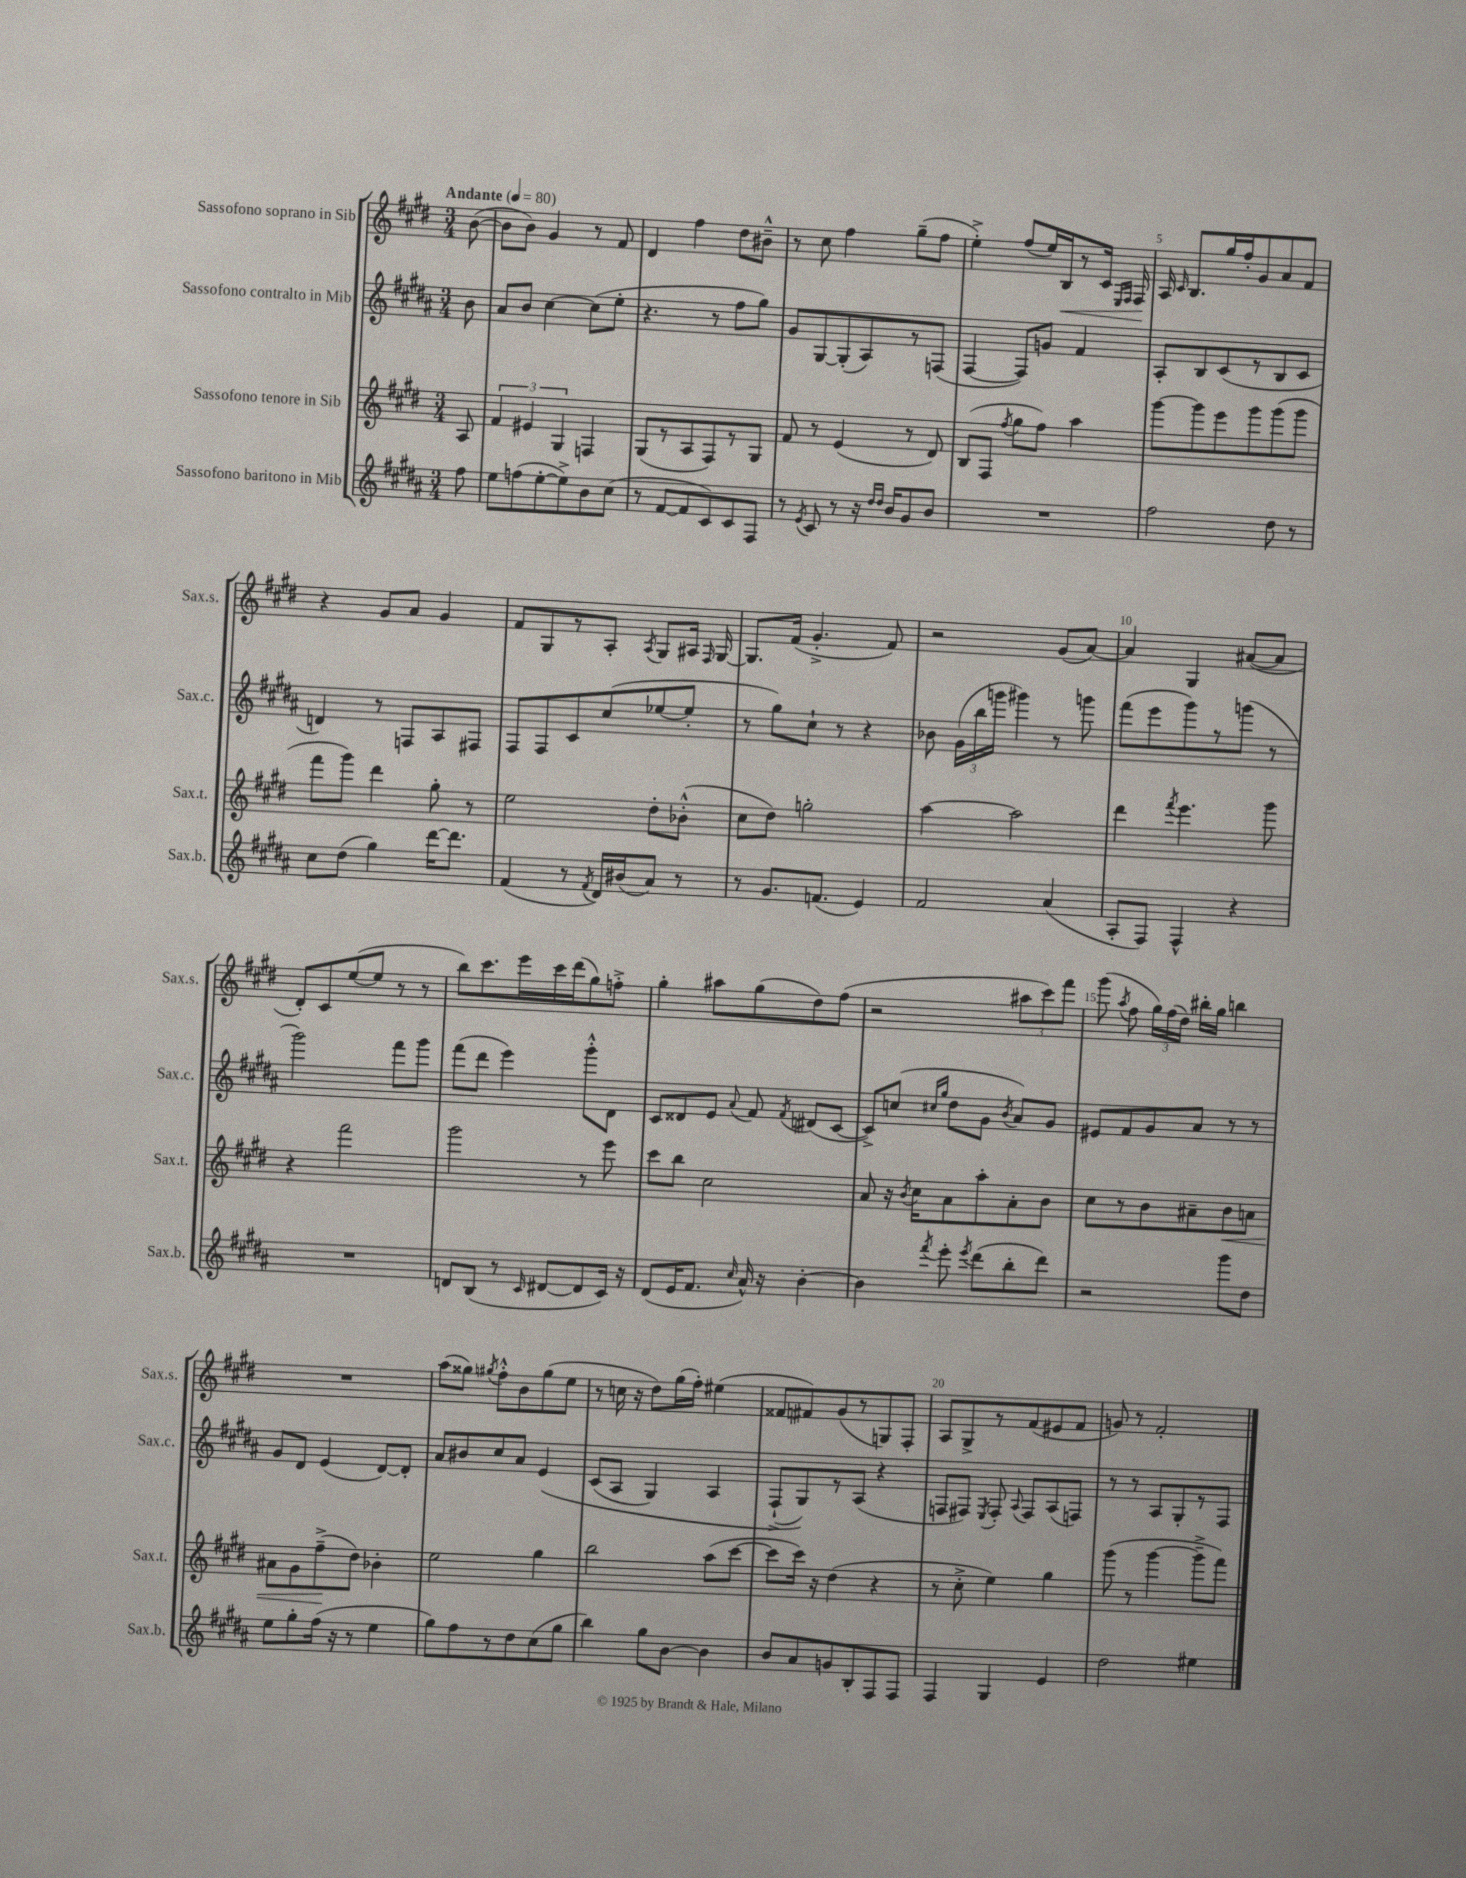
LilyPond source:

<<
\new StaffGroup <<
\new Staff = "s0" \with { instrumentName = "Sassofono soprano in Sib" shortInstrumentName = "Sax.s." } {
    \clef treble \key e \major \numericTimeSignature \time 3/4 \partial 8 \tempo "Andante" 4 = 80
    \autoBeamOff b'8~( |
    b'8[ b'8]) gis'4 r8 fis'8 |
    dis'4 fis''4 dis''8[ bis'8]---^ |
    r8 cis''8 fis''4 gis''8[--( fis''8] |
    e''4-.->) fis''8[( e''16) b16\< r8 cis'16] \grace { e16[ fis16] } fis16\! |
    a16 \grace { cis'16 } b8.[ gis''16 fis''16-. gis'8 a'8 fis'8] |
    r4 gis'8[ a'8] gis'4 |
    fis'8[ gis8 r8 a8]-. \acciaccatura { a8 } gis8[ ais16] \grace { fis16 } gis16~ |
    gis8.[ fis'16]( gis'4.-.-> fis'8) |
    r2 gis'8[( a'8]~) |
    a'4 gis4 ais'8[~( ais'8] |
    dis'8[-.) cis'8 e''8~( e''8] r8 r8 |
    b''8[) cis'''8. e'''16 cis'''16 dis'''16( gis''8) f''8]-.-> |
    gis''4-. ais''8[ gis''8( dis''8) fis''8]( |
    r2 \tuplet 3/2 { ais''8[ cis'''8) fis'''8] } |
    gis'''8( \acciaccatura { a''8 } fis''8 \tuplet 3/2 { gis''16[) fis''16( dis''16]) } bis''16[-. gis''16] b''4 |
    R2. |
    a''8[( gisis''8]) \acciaccatura { gis''8 } fis''8[-.-^ b'8 gis''8( e''8] |
    r8 c''16 r16 dis''8[) gis''16( fis''16]-.) eis''4( |
    fisis'8[ fis'8) gis'8( r8 g8) fis8]-. |
    a8[ gis8-> r8 fis'8( eis'8 fis'8] |
    g'8) r8 fis'2-. \bar "|." |
}
\new Staff = "s1" \with { instrumentName = "Sassofono contralto in Mib" shortInstrumentName = "Sax.c." } {
    \clef treble \key b \major \numericTimeSignature \time 3/4 \partial 8
    \autoBeamOff b'8 |
    ais'8[ b'8] cis''4~ cis''8[( e''8]-. |
    r4. r8 fis''8[ gis''8]) |
    gis'8[ gis8~ gis8-.( ais8) r8 f8]( |
    fis4~ fis8[) g'8] fis'4 |
    ais8[-. b8 cis'8( r8 b8 cis'8] |
    d'4) r8 f8[ ais8 fis8] |
    fis8[ fis8 cis'8 cis''8( ees''8~ ees''8]-. |
    r8 gis''8[) cis''8]-! r8 r4 |
    bes'8 \tuplet 3/2 { gis'16[( b''16 g'''16] } gis'''4) r8 g'''8 |
    fis'''8[( e'''8 gis'''8) r8 g'''8]( r8 |
    gis'''2) fis'''8[ gis'''8] |
    fis'''8[( dis'''8] e'''4) gis'''8[-.-^ dis'8] |
    cis'8[ disis'8 e'8] \appoggiatura { ais'8 } fis'8 \acciaccatura { fis'8 } dis'8[( cis'8]~ |
    cis'8[->) c''8]( \grace { cis''16[ gis''16] } dis''8[ gis'8] \acciaccatura { b'8 } ais'8[) gis'8] |
    eis'8[ fis'8 gis'8 ais'8] r8 r8 |
    gis'8[ dis'8] e'4( dis'8[~) dis'8]-. |
    ais'8[ bis'8 cis''8 ais'8] e'4\( |
    cis'8[( ais8] gis4) ais4 |
    fis8[-!->( gis8)\) r8 ais8]( r4 |
    f8[ fis8]) \acciaccatura { e8 } fis8-. \appoggiatura { ais8 } fis8[ ais8( f8]) |
    r8 r8 ais8[ gis8-. r8 fis8] \bar "|." |
}
\new Staff = "s2" \with { instrumentName = "Sassofono tenore in Sib" shortInstrumentName = "Sax.t." } {
    \clef treble \key e \major \numericTimeSignature \time 3/4 \partial 8
    \autoBeamOff a8 |
    \tuplet 3/2 { fis'4 eis'4 gis4 } f4 |
    gis8[( r8 a8 fis8) r8 gis8] |
    fis'8 r8 e'4( r8 dis'8) |
    b8[( fis8] \acciaccatura { fis''8 } gis''8[ fis''8]) a''4 |
    gis'''8[~ gis'''8 e'''8 gis'''8 gis'''8( gis'''8] |
    fis'''8[ gis'''8]) dis'''4 gis''8-. r8 |
    e''2 dis''8[-. bes'8]-.-^( |
    cis''8[ dis''8]) g''2-. |
    a''4~ a''2 |
    dis'''4 \acciaccatura { fis'''8 } e'''4. gis'''8 |
    r4 fis'''2 |
    gis'''2 r8 e'''8 |
    cis'''8[ b''8] cis''2 |
    a'8 r16 \acciaccatura { b'8 } cis''16[ a'8 a''8-. a'8-. b'8] |
    cis''8[ r8 b'8 ais'8-- b'8\< a'8] |
    ais'8[ gis'8 fis''8--->\!( dis''8]) bes'4-. |
    e''2 gis''4 |
    b''2 a''8[( cis'''8]~ |
    cis'''8[ cis'''16]) r16 dis''4( r4 |
    r8 cis''8-.-> e''4) gis''4 |
    gis'''8( r8 gis'''4~ gis'''8[---> fis'''8]) \bar "|." |
}
\new Staff = "s3" \with { instrumentName = "Sassofono baritono in Mib" shortInstrumentName = "Sax.b." } {
    \clef treble \key b \major \numericTimeSignature \time 3/4 \partial 8
    \autoBeamOff fis''8 |
    e''8[ f''8( e''8~-. e''8->) b'8 cis''8]( |
    r8 fis'8[~ fis'8 cis'8) cis'8 fis8] |
    r8 \acciaccatura { e'8 } cis'8 r8 r16 \grace { dis''16[ dis''16] } b'16[ gis'8 b'8] |
    R2. |
    fis''2 dis''8 r8 |
    cis''8[ dis''8]( gis''4) dis'''16[~ dis'''8.] |
    fis'4( r8 \acciaccatura { fis'8 } dis'16[) bis'16( ais'8]) r8 |
    r8 gis'8.[ f'8.]( e'4) |
    fis'2 ais'4( |
    ais8[-. fis8]) fis4-^ r4 |
    R2. |
    d'8[ b8]( r8 \grace { cis'16 } dis'8[~ dis'8 cis'16]) r16 |
    dis'8[( e'16 fis'8.] \grace { cis''16 } ais'16-^) r16 b'4~-. |
    b'4 \acciaccatura { fis'''8 } e'''8-. \acciaccatura { e'''8 } dis'''8[( b''8-. dis'''8]) |
    r2 gis'''8[ dis''8] |
    e''8[ gis''8-. fis''16]( r16 r8 e''4 |
    gis''8[) fis''8 r8 dis''8 cis''8( gis''8] |
    b''4) gis''8[ b'8]~ b'4 |
    b'8[ ais'8 g'8 b8-. fis8 fis8] |
    fis4 gis4 e'4 |
    dis''2 eis''4 \bar "|." |
}
>>
>>
\layout { \context { \Score \override BarNumber.break-visibility = ##(#f #t #t) barNumberVisibility = #(every-nth-bar-number-visible 5) } }
